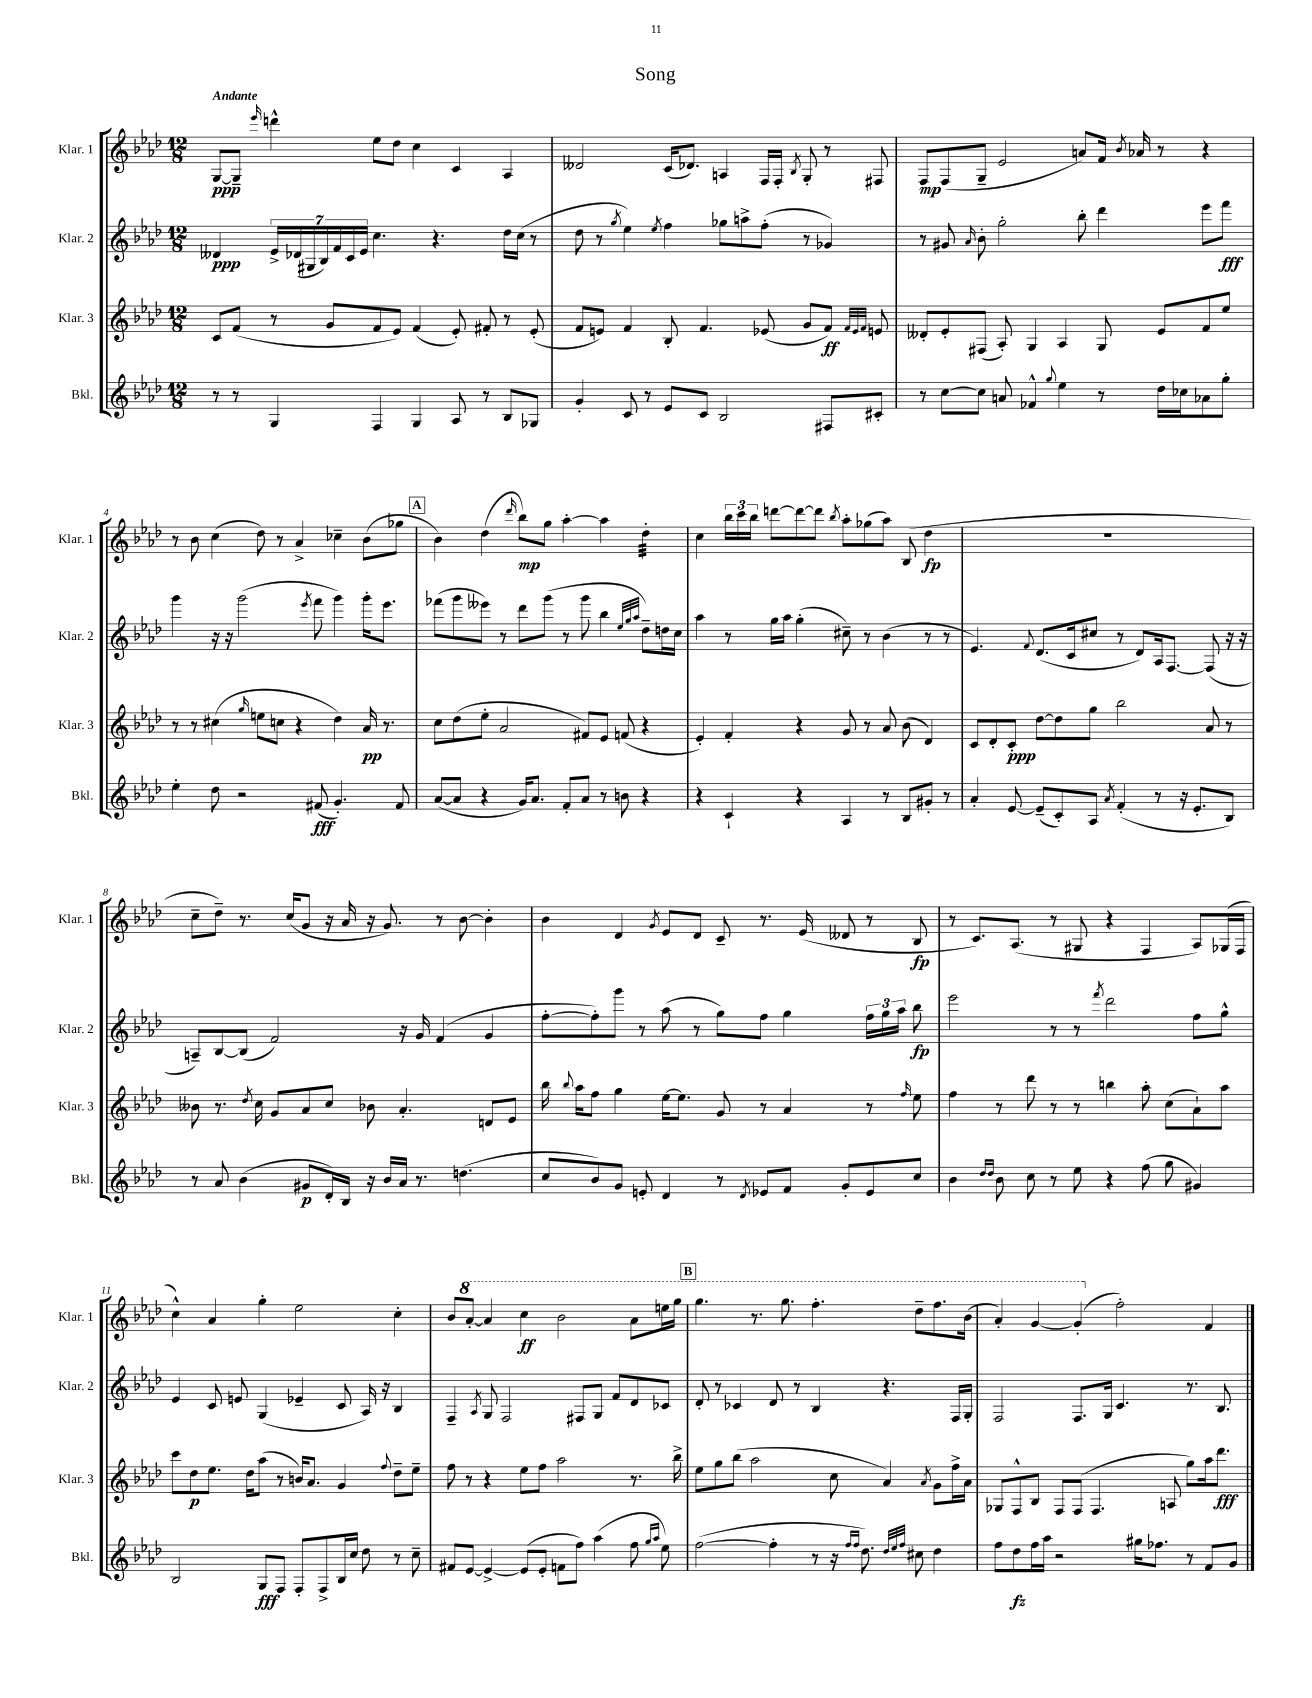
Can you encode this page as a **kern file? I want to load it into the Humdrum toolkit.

**kern	**kern	**kern	**kern
*staff4	*staff3	*staff2	*staff1
*clefG2	*clefG2	*clefG2	*clefG2
*k[b-e-a-d-]	*k[b-e-a-d-]	*k[b-e-a-d-]	*k[b-e-a-d-]
*M12/8	*M12/8	*M12/8	*M12/8
8r	8c/L	4d--/	[8G/L
8r	(8f/J	.	8G~/]J
.	.	.	16qqeee-/
4G/	8r	28e-^/LL	4ddd^^\
.	.	(28d-/	.
.	.	28G#/	.
.	.	28B-/)	.
.	8g/L	.	.
.	.	28f/	.
.	.	28c/	.
.	.	28e-/JJ	.
4F/	8f/	4.cc\	8ee-\L
.	8e-/J)	.	8dd-\J
4G/	(4f/	.	4cc\
.	.	4.r	.
8A-/	8e-'/)	.	4c/
8r	8f#'/	.	.
8B-/L	8r	16dd-\LL	4A-/
.	.	(16cc\JJ	.
8G-/J	(8e-'/	8r	.
=	=	=	=
4g'/	8f/L	8dd-\	2d--/
.	8e/J)	8r	.
.	.	8qgg/	.
8c/	4f/	4ee-\)	.
8r	.	.	.
.	.	8qee-/	.
8e-/L	8B-'/	4ff\	(16c/LK
.	.	.	8.d-/J)
8c/J	4.f/	.	.
2B-/	.	8gg-\L	4A/
.	.	8aa^\	.
.	(8e-/	(8ff'\J	16F/LL
.	.	.	16F'/JJ
.	.	.	8qB-/
.	8g/L	8r	8G'/
8F#/L	8f/J)	4g-/)	8r
.	32qqf/LLL	.	.
.	32qqe-/	.	.
.	32qqf/JJJ	.	.
8c#'/J	8e/	.	8F#/
=	=	=	=
8r	8d--'/L	8r	8F/L
[8cc\L	8e-'/	8g#/	(8F/
.	.	16qqa-/	.
8cc\]J	(8F#/J	8b-'\	8G~/J
8a/	8A-'/)	2gg'\	2e-/
4f-^^/	4G/	.	.
8qqgg/	.	.	.
4ee-\	4A-/	.	.
.	.	8bb-'\	8a/L)
8r	8G/	4ddd-\	16f/Jk
.	.	.	8qb-/
.	.	.	16a-/
16dd-\LL	8e-/L	.	8r
16cc-\J	.	.	.
8a-\	8f/	8eee-\L	4r
8gg'\J	8ee-/J	8fff\J	.
=	=	=	=
4ee-'\	8r	4ggg\	8r
.	8r	.	8b-\
8dd-\	(4cc#\	16r	(4cc\
.	.	16r	.
2r	.	(2ggg\	.
.	16qqgg/	.	.
.	8ee\L	.	8dd-\)
.	8cc\J	.	8r
.	4r	.	4a-^/
.	.	8qeee-/	.
(8f#/	.	8fff\	.
4.g'/)	4dd-\)	4ggg\)	4cc-~\
.	16a-/	16ggg'\LK	(8b-\L
.	8.r	8.eee-\J	.
8f#/	.	.	8gg-\J
=	=	=	=
([8a-/L	8cc\L	(8fff-\L	4b-\)
8a-/]J	(8dd-\	8ggg\	.
4r	8ee-'\J	8eee--\J)	(4dd-\
.	2a-/	8r	.
.	.	.	16qqddd-/
16g/LK)	.	8ddd-\L	8bb-\L)
8.a-/J	.	.	.
.	.	(8ggg\J	8gg\J
8f'/L	.	8r	[4aa-'\
8a-/J	8f#/L)	8ggg\	.
8r	8e-/J	4bb-\	4aa-\]
8b\	(8f/	.	.
.	.	32qqee-/LLL	.
.	.	32qqgg/	.
.	.	32qqaa-/JJJ	.
4r	4r	8dd-~\L)	4dd-'\
.	.	16dd\L	.
.	.	16cc\JJ	.
=	=	=	=
4r	4e-'/)	4aa-\	4cc\
4c`/	4f'/	8r	24bb-\LL
.	.	.	24ccc\
.	.	.	24bb-\JJ
.	.	16gg\LL	[8ddd\L
.	.	16aa-\JJ	.
4r	4r	(4gg'\	8ddd\_
.	.	.	8ddd\]J
.	.	.	8qbb-/
4A-/	8g/	8cc#~\)	8aa-'\L
.	8r	8r	(8gg-\
8r	8a-/	(4b-\	8aa-\J)
8B-/L	(8b-\	.	(8B-/
8g#'/J	4d-/)	8r	4dd-\
8r	.	8r	.
=	=	=	=
4a-'/	8c/L	4.e-/)	1.r
.	8d-'/	.	.
[8e-/	8c'/J	.	.
.	.	8qqf/	.
(8e-~/]L	[8dd-\L	(8.d-/L	.
8c'/)	8dd-\]	.	.
.	.	16c/k	.
8A-/J	8gg\J	8cc#/J	.
8qa-/	.	.	.
(4f'/	2bb-\	8r	.
.	.	8d-/L)	.
8r	.	16A-/k	.
.	.	[8.F/J	.
16r	.	.	.
8.e-'/L	.	.	.
.	8a-/	(8F/]	.
8B-/J)	8r	16r	.
.	.	16r	.
=	=	=	=
8r	8b--\	8A~/L)	8cc~\L
8a-/	8.r	[8B-/	8dd-~\J)
(4b-\	.	(8B-/]J	8.r
.	8qdd-/	.	.
.	16cc\	.	.
.	8g/L	2f/)	.
.	.	.	(16cc/LK
8g#/L	8a-/	.	8g/J
16d-'/L)	8cc/J	.	16r
16B-/JJ	.	.	16a-/
16r	8b-\	.	16r
16b-/LL	.	.	8.g/)
16a-/JJ	4.a-'/	16r	.
8.r	.	16g/	.
.	.	(4f/	8r
(4.dd\	.	.	[8b-\
.	8d/L	4g/	4b-'\]
.	8e-/J	.	.
=	=	=	=
8cc/L	16bb-\	[8ff'\L	4b-\
.	8qqbb-/	.	.
.	16aa-\LK	.	.
8b-/)	8ff\J	8ff'\])	.
8g/J	4gg\	8ggg\J	4d-/
8e'/	.	8r	.
.	.	.	8qg/
4d-/	[16ee-\LK	(8aa-\	8e-/L
.	8.ee-\]J	.	.
.	.	8r	8d-/J
8r	8g/	8gg\L)	8c~/
8qd-/	.	.	.
8e-/L	8r	8ff\J	8.r
8f/J	4a-/	4gg\	.
.	.	.	(16e-/
8g'/L	.	.	8d--/
8e-/	8r	24ff\LL	8r
.	.	24gg\	.
.	.	24aa-\JJ	.
.	16qqff/	.	.
8cc/J	8ee-\	8bb-\	8B-/
=	=	=	=
4b-\	4ff\	2eee-\	8r
.	.	.	8.c/L)
16qqdd-/LL	.	.	.
16qqdd-/JJ	.	.	.
8b-\	8r	.	.
.	.	.	(8.A-/J
8cc\	8ddd-\	.	.
8r	8r	8r	8r
8ee-\	8r	8r	8G#/
.	.	8qfff/	.
4r	4bb\	2ddd-\	4r
(8ff\	8aa-'\	.	4F/
8gg\	(8cc\L	.	.
4g#/)	8a-`\)	8ff\L	8A-/L)
.	8aa-\J	8gg^^\J	(16G-/L
.	.	.	16F/JJ
=	=	=	=
2B-/	8ccc\L	4e-/	4cc^^\)
.	8dd-\	.	.
.	8.ee-\J	8c/	4a-/
.	.	8e/	.
.	16dd-\LK	.	.
8G/L	(8aa-\J	(4G/	4gg'\
8F/J	8r	.	.
8F'/L	16b/LK)	4e-~/	2ee-\
.	8.a-/J	.	.
8F^/	.	.	.
16B-/L	4g/	8c/	.
16cc/JJ	.	.	.
8dd-\	.	16A-/)	.
.	.	16r	.
.	8qqff/	.	.
8r	8dd-~\L	4B-/	4cc'\
8cc~\	8ee-~\J	.	.
=	=	=	=
8f#/L	8ff\	4F~/	8b-/L
[8e-/J	8r	.	[8aa-'/J
.	.	8qA-/	.
4e-^/_	4r	8G/	4aa-/]
.	.	2F/	.
(8e-/]L	8ee-\L	.	4ccc\
8e-'/J	8ff\J	.	.
8f\L	2aa-\	.	2bb-\
8ff\J)	.	8F#/L	.
(4aa-\	.	8G/J	.
.	.	8f/L	.
8ff\	8.r	8d-/	8aa-\L
16qqgg/LL	.	.	.
16qqaa-/JJ	.	.	.
8ee-\)	.	8c-/J	16eee\L
.	16bb-^\	.	16ggg\JJ
=	=	=	=
([2ff\	8ee-\L	8d-'/	4.ggg\
.	8gg\	8r	.
.	(8bb-\J	4c-/	.
.	2aa-\	.	8.r
4ff'\]	.	8d-/	.
.	.	.	8.ggg\
.	.	8r	.
8r	.	4B-/	4.fff'\
16r	8cc\	.	.
16qqff/LL	.	.	.
16qqff/JJ	.	.	.
8.dd-\)	.	.	.
.	4a-/)	4.r	.
32qqdd-/LLL	.	.	.
32qqee-/	.	.	.
32qqff/JJJ	.	.	.
8cc#\	.	.	8ddd-~\L
.	8qa-/	.	.
4dd-\	8g\L	.	8.fff\
.	16ff^\L	16F/LL	.
.	16a-\JJ	16G'/JJ	(16bb-\Jk
=	=	=	=
8ff\L	8G-/L	2F/	4aa-'/)
8dd-\	8F^^/	.	.
16ff\L	8B-/J	.	[4gg/
16aa-\JJ	.	.	.
2r	8F/L	.	.
.	(8F/J	8.F/L	(4gg'/]
.	4.F/	.	.
.	.	16G/Jk	.
.	.	4.c/	2ff'\)
16gg#\LK	.	.	.
8.ff-\J	.	.	.
.	8A/	.	.
8r	8gg\L)	8.r	.
8f/L	16aa-\k	.	4f/
.	8.ddd-\J	8.B-/	.
8g/J	.	.	.
==	==	==	==
*-	*-	*-	*-
